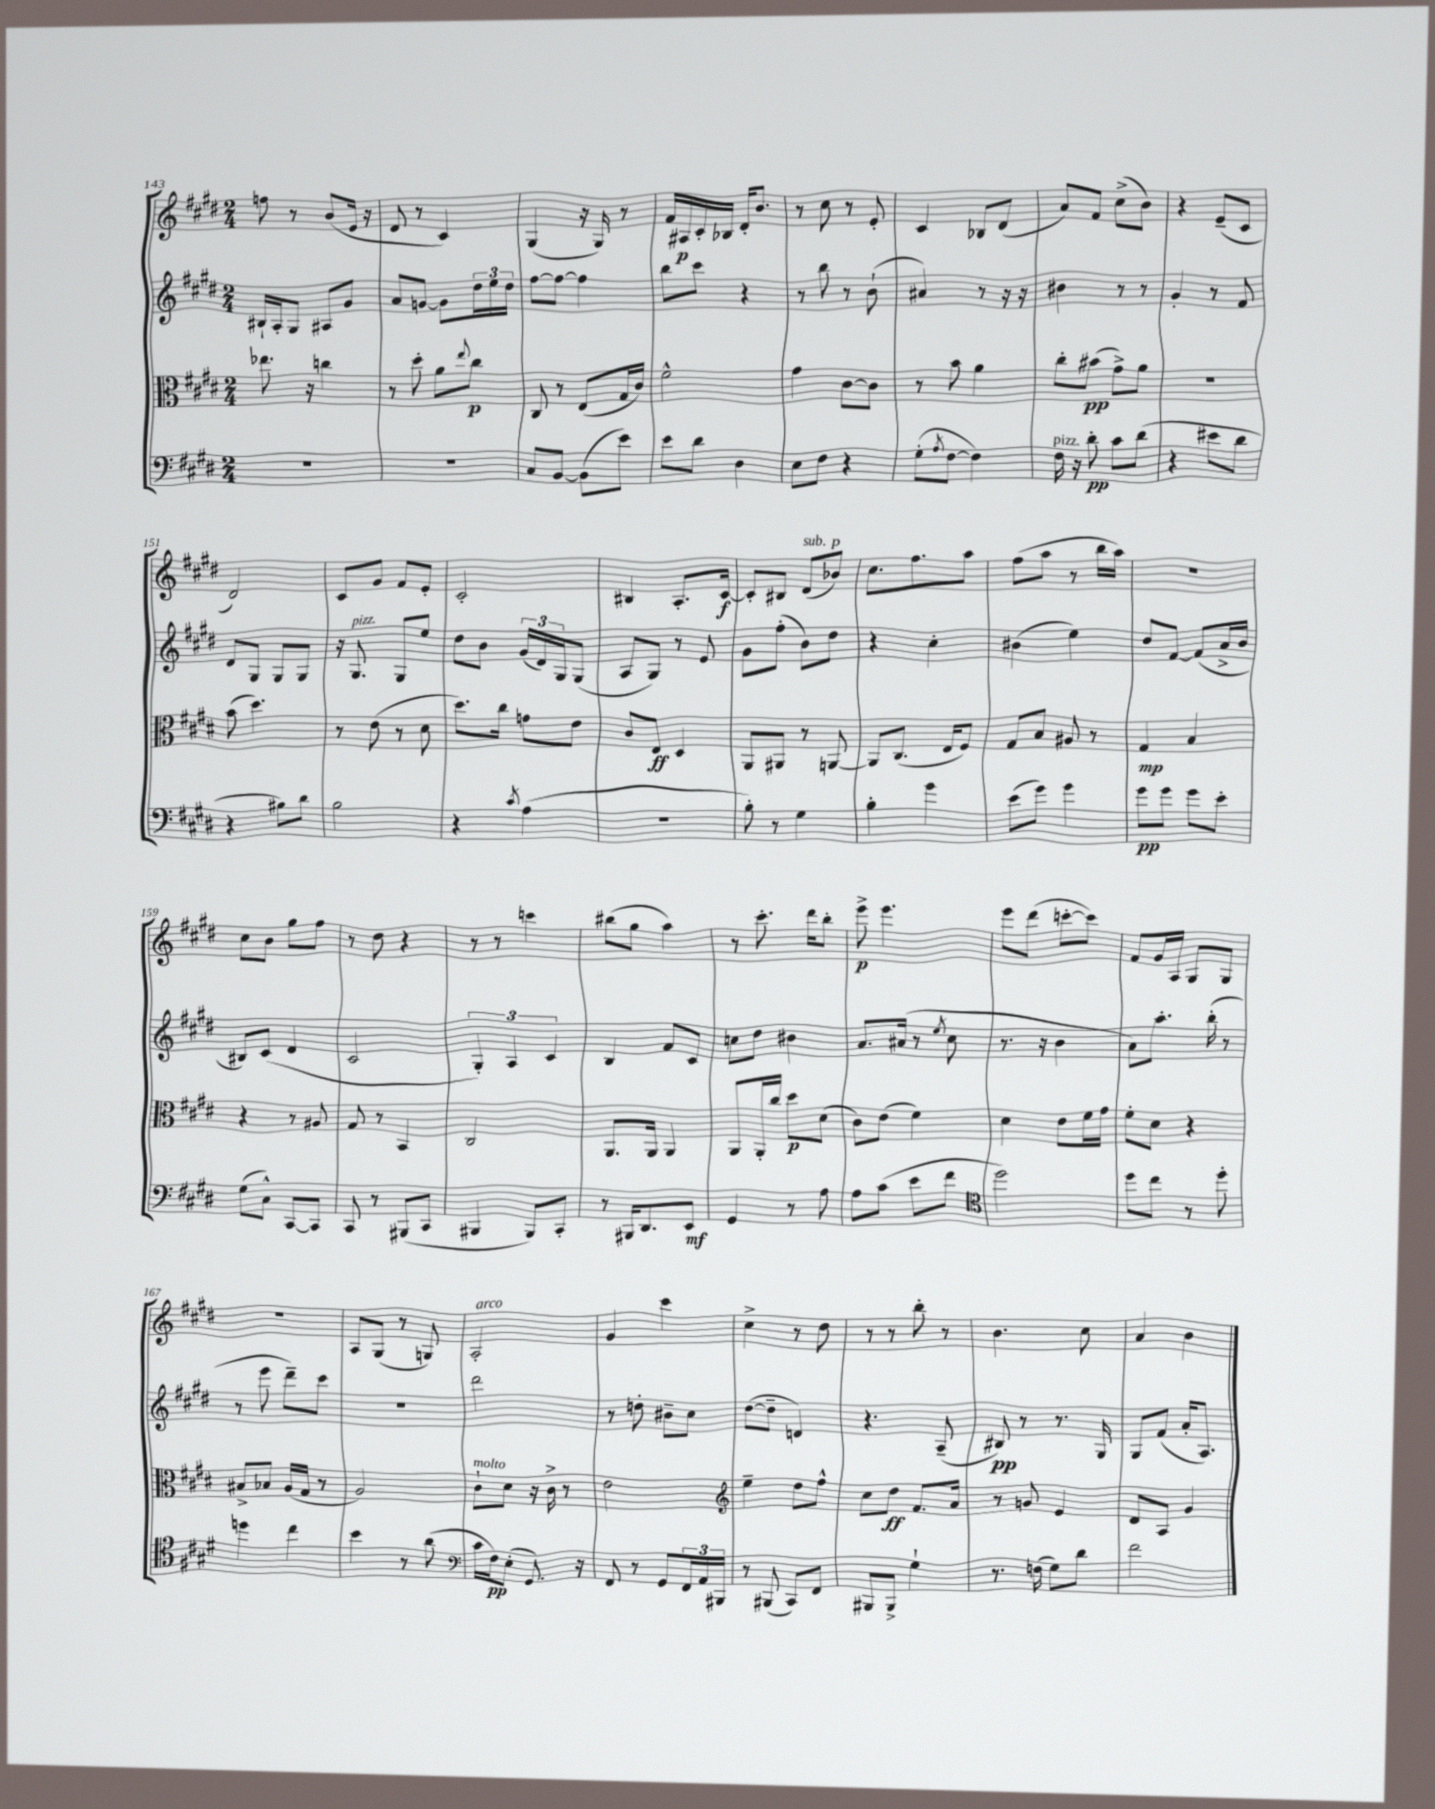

**kern	**kern	**kern	**kern
*staff4	*staff3	*staff2	*staff1
*clefF4	*clefC3	*clefG2	*clefG2
*k[f#c#g#d#]	*k[f#c#g#d#]	*k[f#c#g#d#]	*k[f#c#g#d#]
*M2/4	*M2/4	*M2/4	*M2/4
2r	8.ee-	16B#`	8ff
.	.	16A'	.
.	.	8G#	8r
.	16r	.	.
.	4cc	8A#	(8b
.	.	8g#	16e
.	.	.	16r
=	=	=	=
2r	8r	8a	8d#
.	8dd#'	[8g	8r
.	8a	8g]	4c#)
.	8qqee	.	.
.	8cc#	24dd#	.
.	.	24ee	.
.	.	24dd#	.
=	=	=	=
8C#	8C#	[8ff#	(4G#
[8BB	8r	8ff#_	.
(8BB]	(8E	4ff#]	16r
.	.	.	16G#)
8e)	16G#	.	8r
.	16c#)	.	.
=	=	=	=
8e	2f#^^	8bb	16f#
.	.	.	16A#
8d#	.	8ccc#	16c#'
.	.	.	16B-
4D#	.	4r	16d#'
.	.	.	8.b
=	=	=	=
8E	4g#	8r	8r
8F#	.	8bb	8cc#
4r	[8c#	8r	8r
.	8c#]	(8b`	8e'
=	=	=	=
(8G#'	8r	4a#)	4c#
8qA	.	.	.
[8F#	8b	.	.
4F#])	4a	8r	8B-
.	.	16r	(8d#
.	.	16r	.
=	=	=	=
16F#	8cc#'	4b#	8a)
16r	.	.	.
8d#'	(8b#	.	8f#
8c#	8g#^)	8r	(8cc#^
(8d#	8a	8r	8b)
=	=	=	=
4r	2r	4g#'	4r
8e#	.	8r	(8e~
8d#	.	8f#	8c#
=	=	=	=
4r	(8b	8d#	2d#)
.	4.dd#)	8G#	.
8B#)	.	8G#	.
8d#	.	8G#	.
=	=	=	=
2B	8r	16r	8c#
.	.	8.G#	.
.	(8e	.	8g#
.	8r	8G#	8f#
.	8d#	8ee	8e'
=	=	=	=
4r	8.dd#)	8dd#	2c#'
.	.	8b	.
.	16cc#	.	.
8qc#	.	.	.
(4A	8g	(24g#	.
.	.	24d#)	.
.	.	24G#	.
.	8e	(8G#	.
=	=	=	=
2r	8c#	8A	4B#
.	8E	8G#)	.
.	4D#	8r	8.A'
.	.	8e	.
.	.	.	[16c#
=	=	=	=
8B')	8AA	8g#	8c#']
8r	8AA#	(8ff#'	8B#
4G#	8r	8b)	(8d#
.	[8AA	8dd#	8b-)
=	=	=	=
4B'	8AA]	4r	8.cc#
.	(8.C#	.	.
.	.	.	8.ff#
4g#	.	4cc#'	.
.	16E	.	.
.	8F#)	.	8aa
=	=	=	=
(8e	8G#	(4b#	(8ff#
8g#)	8B	.	8aa
4g#	8A#	4ee)	8r
.	8r	.	16bb
.	.	.	16aa)
=	=	=	=
8g#	4G#	8dd#	2r
8g#	.	[8f#	.
8g#	4B	(8f#]	.
8e'	.	16a^	.
.	.	16b	.
=	=	=	=
(8G#	4r	8B#)	8cc#
8C#^^)	.	(8c#	8b
[8CC#	8r	4d#	8gg#
8CC#]	8A#	.	8ff#
=	=	=	=
8CC#	8G#	2c#	8r
8r	8r	.	8dd#
(8BBB#	4BB	.	4r
8CC#	.	.	.
=	=	=	=
4BBB#	2C#	6G#')	8r
.	.	.	8r
.	.	6A	.
8BBB#)	.	.	4ccc
.	.	6c#	.
8CC#'	.	.	.
=	=	=	=
8r	8.AA	4B	(8bb#
16BBB#	.	.	8gg#
8.DD#	16AA	.	.
.	4AA	8f#	4aa)
8EE	.	8c#	.
=	=	=	=
4GG#	8AA	8cc	8r
.	16AA'	8dd#	8.ccc#'
.	16cc#	.	.
8r	8dd#	4b#	.
.	.	.	16ddd#
8A	(8d#	.	8bb'
=	=	=	=
8A	8c#)	8.a	8eee^
(8c#	(8e	.	4.eee
.	.	(16a#	.
8e	4f#)	8r	.
.	.	8qee	.
8f#	.	8cc#	.
=	=	=	=
*clefC4	*	*	*
2dd#)	4d#	8.r	8eee
.	.	.	(8ddd#
.	.	16r	.
.	8e	4b	[8ccc'
.	16f#	.	8ccc])
.	16g#	.	.
=	=	=	=
8dd#	8f#'	8a)	8f#
8cc#	8d#	8.aa'	16g#
.	.	.	16A
8r	4r	.	8G#
.	.	(16bb'	.
8dd#'	.	8r	8G#
=	=	=	=
4dd	8B#^	8r	2r
.	8B-	8eee	.
4cc#	(16A	8ddd#~)	.
.	16G#	.	.
.	8r	8ccc#	.
=	=	=	=
4b	2A)	2r	8A
.	.	.	(8G#
8r	.	.	8r
(8a	.	.	8G)
=	=	=	=
*clefF4	*	*	*
16c#	8c#`	2ddd#	2A'
16F#)	.	.	.
(8E'	8d#	.	.
8.GG#)	16r	.	.
.	16c#^	.	.
.	8r	.	.
16r	.	.	.
=	=	=	=
8FF#	2e	8r	4g#
8r	.	8dd'	.
8GG#	.	8b#~	4ccc#
24FF#	.	8cc#	.
24AA	.	.	.
24BBB#	.	.	.
=	=	=	=
*	*clefG2	*	*
8r	4ee~	([8dd#	4cc#^
(8BBB#	.	8dd#~]	.
8CC#)	8dd#	4d)	8r
8FF#	8ff#^^	.	8dd#
=	=	=	=
8BBB#	8cc#	4.r	8r
8BBB#^	8dd#	.	8r
4G#`	8.f#	.	8bb'
.	.	(8A~	8r
.	16a	.	.
=	=	=	=
8.r	8r	8B#)	4.b
.	8g	8r	.
(16F	.	.	.
8G#)	4e	8.r	.
8d#	.	.	8cc#
.	.	16G#	.
=	=	=	=
2f#	8d#	8G#	4a
.	8A	(8f#	.
.	4g#	16a'	4b
.	.	8.A)	.
==	==	==	==
*-	*-	*-	*-
